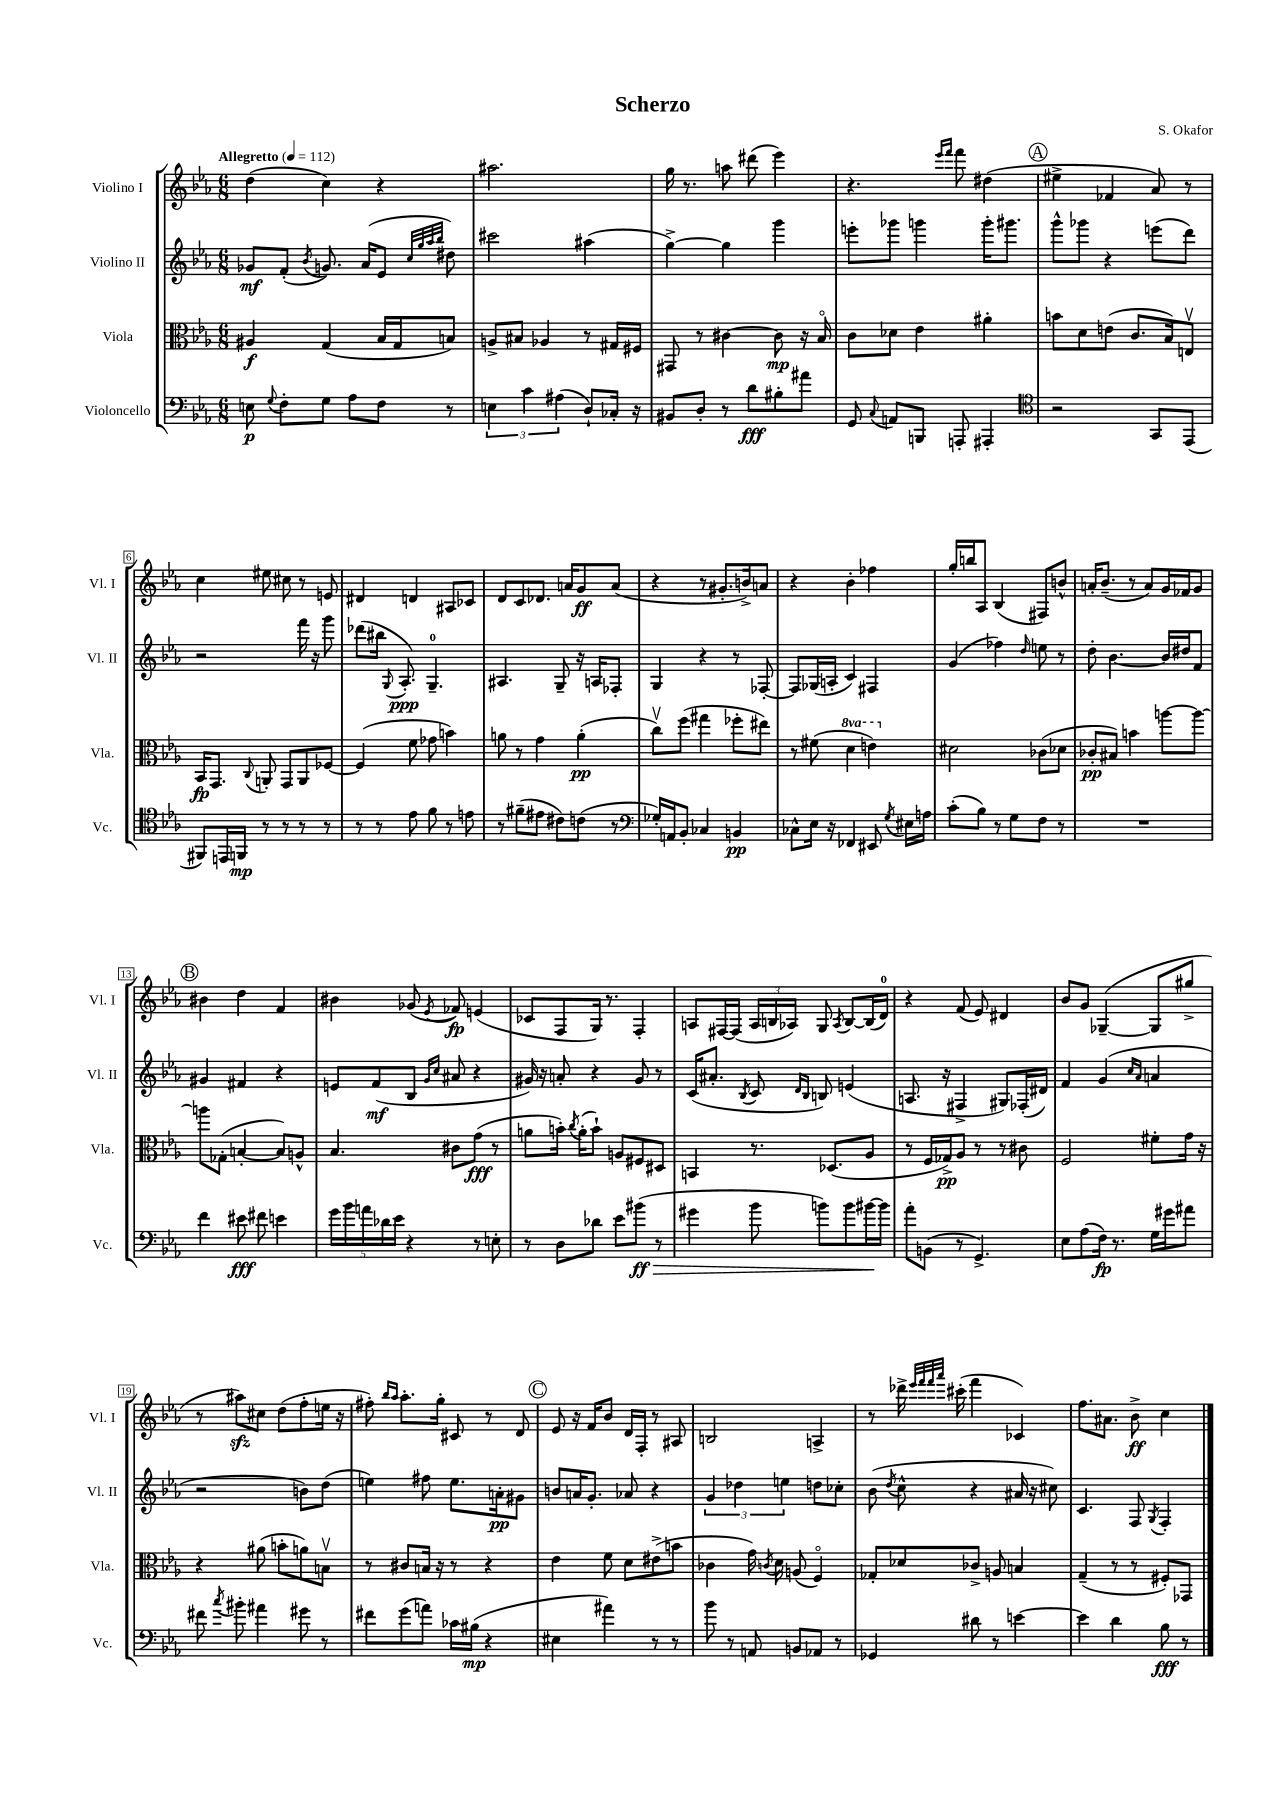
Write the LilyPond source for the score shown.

\header { title = "Scherzo" composer = "S. Okafor" }
<<
\new StaffGroup <<
\new Staff = "s0" \with { instrumentName = "Violino I" shortInstrumentName = "Vl. I" } {
    \clef treble \key ees \major \numericTimeSignature \time 6/8 \tempo "Allegretto" 4 = 112
    \autoBeamOff d''4( c''4) r4 |
    ais''2. |
    g''16 r8. a''8 dis'''8( ees'''4) |
    r4. \grace { ees'''16[ f'''16] } f'''8 dis''4( |
    \mark \markup { \circle "A" } eis''4-> fes'4 aes'8) r8 |
    c''4 eis''8 cis''8 r8 e'8 |
    dis'4 d'4 ais8[ ces'8] |
    d'8[ c'8 des'8.] a'16[ g'8\ff a'8]( |
    r4 r8 gis'8.[-. b'16->) a'8] |
    r4 bes'4-. fes''4 |
    g''16[-. b''16 aes8] bes4( fis8[) b'8]-^ |
    a'16[-. bes'8.]--( r8 a'8[) g'16 fes'16 g'8] |
    \mark \markup { \circle "B" } bis'4 d''4 f'4 |
    bis'4 ges'8( \acciaccatura { ees'8 } fes'8\fp) e'4( |
    ces'8[ f8 g16]) r8. f4-. |
    a8[ fis16~ fis16]( \tuplet 3/2 { a16[ b16 aes16]) } g8 \acciaccatura { aes8 } b8[~ b16( d'16]-0) |
    r4 f'8( ees'8) dis'4 |
    bes'8[ g'8] ges4~--( ges8[ gis''8]-> |
    r8 ais''8[\sfz) cis''8] d''8[( f''8-. e''16] r16 |
    fis''8-.) \grace { bes''16[ aes''16] } aes''8.[-. g''16]-. cis'8 r8 d'8 |
    \mark \markup { \circle "C" } ees'8 r16 f'16[ bes'8] d'16[ f16]-. r8 ais8 |
    b2 a4-> |
    r8 des'''16-> \grace { ees'''32[ f'''32 f'''32 aes'''32] } cis'''16-.( f'''4 ces'4) |
    f''8.[ ais'8.] bes'8->\ff c''4 \bar "|." |
}
\new Staff = "s1" \with { instrumentName = "Violino II" shortInstrumentName = "Vl. II" } {
    \clef treble \key ees \major \numericTimeSignature \time 6/8
    \autoBeamOff ges'8[\mf f'8]-.( \acciaccatura { bes'8 } g'8.) aes'16[( ees'8] \grace { c''32[ g''32 aes''32 bes''32] } dis''8) |
    cis'''2 ais''4( |
    g''4~->) g''4 g'''4 |
    e'''8[-. ges'''8] g'''4 g'''16[-. gis'''8.] |
    \mark \markup { \circle "A" } g'''8[-^ ges'''8] r4 e'''8[( d'''8]) |
    r2 f'''16 r16 g'''8 |
    des'''8[( bis''16] \appoggiatura { g8 } aes8.-.\ppp) g4.-0-- |
    ais4. g8-- r16 a16[ fes8]-. |
    g4 r4 r8 fes8~-. |
    fes8[ ges16( a16]-. c'4) fis4 |
    g'4( fes''4) \grace { d''16 } e''8 r8 |
    d''8-. bes'4.~ bes'16[ dis''16 f'8] |
    \mark \markup { \circle "B" } gis'4 fis'4 r4 |
    e'8[ f'8\mf( bes8] \grace { g'16[ c''16] } ais'8 r4 |
    gis'16) r16 a'8-. r4 gis'8 r8 |
    c'16[( ais'8.]-. \acciaccatura { bes8 } c'8 \grace { d'16[ bes16] } b8) e'4( |
    a8. r16 fis4-> gis8[) fes16-.( dis'16]) |
    f'4 g'4( \grace { c''16[ aes'16] } a'4 |
    r2 b'8[) d''8]( |
    e''4) fis''8 e''8.[ a'16-.\pp gis'8] |
    \mark \markup { \circle "C" } b'8[ a'16 g'8.]-. aes'8 r4 |
    \tuplet 3/2 { g'4 des''4 e''4 } d''8[ ces''8]-. |
    bes'8( \acciaccatura { d''8 } c''8-^ r4 ais'16 r16 cis''8) |
    c'4. f8 \acciaccatura { g8 } f4-. \bar "|." |
}
\new Staff = "s2" \with { instrumentName = "Viola" shortInstrumentName = "Vla." } {
    \clef alto \key ees \major \numericTimeSignature \time 6/8 \set Staff.ottavationMarkups = #ottavation-simple-ordinals
    \autoBeamOff ais4\f g4( bes16[ g16 b8]) |
    a8[-> bis8] aes4 r8 gis16[ fis16] |
    gis,8 r8 cis'4~ cis'8\mp r16 bes16\flageolet |
    c'8[ des'8] ees'4 ais'4-. |
    \mark \markup { \circle "A" } b'8[ d'8 e'8]( c'8.[ bes16) e8]\upbow |
    bes,16[\fp g,8.] \appoggiatura { c8 } a,8-. g,8[ a,8 fes8]~ |
    fes4( f'8 ges'8 b'4) |
    a'8 r8 g'4 a'4-.\pp( |
    c''8[\upbow) f''8]( gis''4 fes''8[-. eis''8]) |
    r8 fis'8( \ottava #1 d''4 e''4) \ottava #0 |
    dis'2 ces'8[( des'8] |
    ces'8[-.\pp bis8]) b'4 a''8[~ a''8]~ |
    \mark \markup { \circle "B" } a''8[ ges8]-.( b4~-. b8[) a8]-^ |
    bes4. cis'8[ g'8]\fff( r8 |
    a'8[ b'16]-.) \acciaccatura { c''8 } a'16[-.( b'8]-!) a8[ fis8 dis8] |
    b,4 r8. des8.[( aes8] |
    r8 f16[ ges16->\pp) aes8] r8 r8 cis'8 |
    f2 fis'8[-. g'16] r16 |
    r4 ais'8( b'8[-. a'8) b8]\upbow |
    r8 cis'8[ b16] r16 r8 r4 |
    \mark \markup { \circle "C" } ees'4 f'8 d'8[ eis'8->( b'8] |
    ces'4 g'16) \acciaccatura { c'8 } d'16 a8( f4\flageolet) |
    ges8[-. des'8 ces'8]-> a8 b4 |
    g4--( r8 r8 fis8[-.) ges,8] \bar "|." |
}
\new Staff = "s3" \with { instrumentName = "Violoncello" shortInstrumentName = "Vc." } {
    \clef bass \key ees \major \numericTimeSignature \time 6/8
    \autoBeamOff e8\p \appoggiatura { g8 } f8[-. g8] aes8[ f8] r8 |
    \tuplet 3/2 { e4 c'4 ais4( } d8[-!) ces16]-. r16 |
    bis,8[ d8]-. r8 d'8[\fff bis8-. ais'8] |
    g,8 \appoggiatura { c8 } a,8[ b,,8] a,,8-. ais,,4-. |
    \mark \markup { \circle "A" } \clef tenor r2 g,8[ ees,8]( |
    fis,8[) e,16 f,16]\mp r8 r8 r8 r8 |
    r8 r8 ees'8 f'8 r8 e'8 |
    r8 fis'8[--( eis'8] cis'8[) c'8]( r8 |
    \clef bass ges16[-.) a,16 bes,8]-. ces4 b,4\pp |
    ces8[-^ ees16] r16 fes,4 eis,8 \acciaccatura { g8 } eis16[ a16] |
    c'8[-.( bes8]) r8 g8[ f8] r8 |
    R2. |
    \mark \markup { \circle "B" } f'4 eis'8\fff fis'8 e'4 |
    \tuplet 5/4 { g'16[ bes'16 a'16 des'16 ees'16] } r4 r8 e8-. |
    r8 d8[ des'8] ees'8[ bis'8]\ff\>( r8 |
    gis'4 bes'8 b'8[) b'8 bis'16~\! bis'16] |
    aes'8[-. b,8]( r8 g,4.->) |
    ees8[ aes8( f16]\fp) r8. g16[ gis'16 ais'8] |
    fis'8 \acciaccatura { c''8 } bis'8-. ais'4 gis'8 r8 |
    fis'8[ g'8( a'8]) ces'16[ bis16]\mp( r4 |
    \mark \markup { \circle "C" } eis4 ais'4) r8 r8 |
    bes'8 r8 a,8 b,8[ aes,8] r8 |
    ges,4 dis'8 r8 e'4~ |
    e'4 d'4 bes8\fff r8 \bar "|." |
}
>>
>>
\layout { \context { \Score \override BarNumber.stencil = #(make-stencil-boxer 0.1 0.3 ly:text-interface::print) } }
